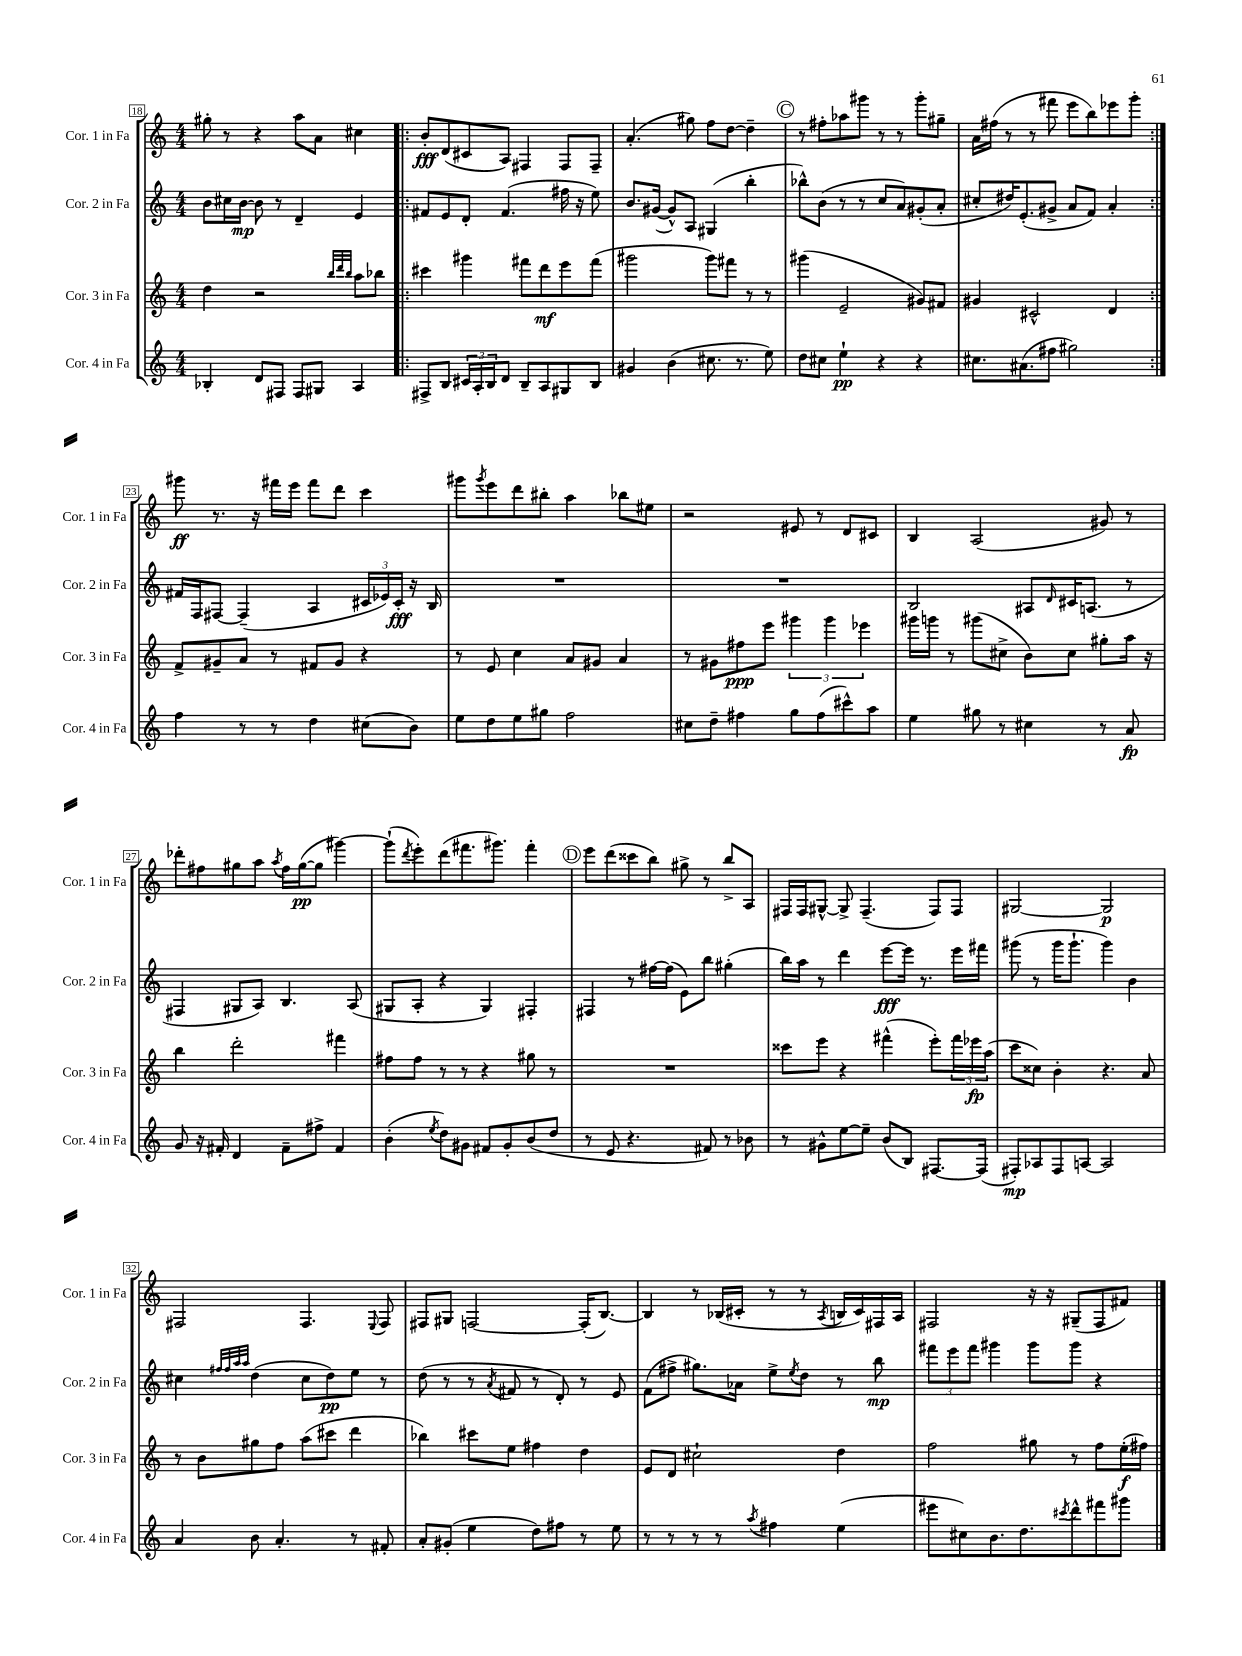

**kern	**dynam	**kern	**dynam	**kern	**dynam	**kern	**dynam
*part4	*part4	*part3	*part3	*part2	*part2	*part1	*part1
*staff4	*staff4	*staff3	*staff3	*staff2	*staff2	*staff1	*staff1
*I"Cor. 4 in Fa	*	*I"Cor. 3 in Fa	*	*I"Cor. 2 in Fa	*	*I"Cor. 1 in Fa	*
*I'Cor. 4 in Fa	*	*I'Cor. 3 in Fa	*	*I'Cor. 2 in Fa	*	*I'Cor. 1 in Fa	*
*clefG2	*	*clefG2	*	*clefG2	*	*clefG2	*
*k[]	*	*k[]	*	*k[]	*	*k[]	*
*M4/4	*	*M4/4	*	*M4/4	*	*M4/4	*
=18	=18	=18	=18	=18	=18	=18	=18
4B-X'/	.	4dd\	.	8b\L	.	8gg#X'\	.
.	.	.	.	16cc#X\L	.	8r	.
.	.	.	.	[16b\JJ	mp	.	.
8d/L	.	2r	.	8b\]	.	4r	.
8F#X/J	.	.	.	8r	.	.	.
8F#/L	.	.	.	4d~/	.	8aa\L	.
8G#X/J	.	.	.	.	.	8a\J	.
.	.	32qqbb/LLL	.	.	.	.	.
.	.	32qqddd/	.	.	.	.	.
.	.	32qqbb/JJJ	.	.	.	.	.
4A/	.	8aa\L	.	4e/	.	4cc#X\	.
.	.	8bb-X\J	.	.	.	.	.
=19!|:	=19!|:	=19!|:	=19!|:	=19!|:	=19!|:	=19!|:	=19!|:
8F#X^/L	.	4ccc#X\	.	8f#X/L	.	8b'/L	fff
8B/J	.	.	.	8e/	.	(8d/	.
24c#X/LL	.	4ggg#X\	.	8d'/J	.	8c#X/	.
24A'/	.	.	.	.	.	.	.
24B/J	.	.	.	.	.	.	.
8d/J	.	.	.	(4.f#/	.	8A/J)	.
8B~/L	.	8fff#X\L	.	.	.	4F#X/	.
8A/	.	8ddd\	mf	.	.	.	.
8G#X/	.	8eee\	.	16ff#X\	.	8F#/L	.
.	.	.	.	16r	.	.	.
8B/J	.	(8fff#\J	.	8ee\)	.	8F#~/J	.
=20	=20	=20	=20	=20	=20	=20	=20
4g#X/	.	2ggg#X\	.	8.b/L	.	(4.a'/	.
.	.	.	.	([16g#X/Jk	.	.	.
(4b\	.	.	.	8g#^^/L])	.	.	.
.	.	.	.	8A/J	.	8gg#X\)	.
8.cc#X\	.	8ggg#\L)	.	(4G#X/	.	8ff\L	.
.	.	8fff#X\J	.	.	.	[8dd\J	.
8.r	.	.	.	.	.	.	.
.	.	8r	.	4bb'\	.	4dd~\]	.
8ee\)	.	8r	.	.	.	.	.
!!LO:REH:place=s1:t=C
=21	=21	=21	=21	=21	=21	=21	=21
8dd\L	.	(4ggg#X\	.	8bb-X^^\L)	.	8r	.
8cc#X\J	.	.	.	(8b\J	.	8ff#X'\L	.
4ee`\	pp	2e~/	.	8r	.	8aa-X\	.
.	.	.	.	8r	.	8ggg#X\J	.
4r	.	.	.	8cc/L	.	8r	.
.	.	.	.	8a/)	.	8r	.
4r	.	8g#X/L)	.	(8g#X'/	.	8ggg#'\L	.
.	.	8f#X/J	.	8a'/J	.	8gg#X~\J	.
=22	=22	=22	=22	=22	=22	=22	=22
8.cc#X\L	.	4g#X/	.	8cc#X'/L	.	16a\LL	.
.	.	.	.	.	.	(16ff#X\JJ	.
.	.	.	.	16dd#X/K)	.	8r	.
(8.a#X\	.	.	.	(8.e'/	.	.	.
.	.	2c#X^^/	.	.	.	8r	.
8ff#X\J	.	.	.	8g#X^/J	.	8fff#X\	.
2gg#X\)	.	.	.	8a/L	.	8eee\L	.
.	.	.	.	8f/J)	.	8bb\)	.
.	.	4d/	.	4a'/	.	8eee-X\	.
.	.	.	.	.	.	8ggg'\J	.
!!LO:LB:g=z
=23:|!	=23:|!	=23:|!	=23:|!	=23:|!	=23:|!	=23:|!	=23:|!
4ff\	.	8f^/L	.	16f#X/LL	.	8ggg#X\	ff
.	.	.	.	16F/J	.	.	.
.	.	8g#X~/	.	[8F#X/J	.	8.r	.
8r	.	8a/J	.	(4F#~/]	.	.	.
.	.	.	.	.	.	16r	.
8r	.	8r	.	.	.	16fff#X\LL	.
.	.	.	.	.	.	16eee\JJ	.
4dd\	.	8f#X/L	.	4A/	.	8fff#\L	.
.	.	8g#/J	.	.	.	8ddd\J	.
(8cc#X\L	.	4r	.	24c#X/LL	.	4ccc\	.
.	.	.	.	24e-X/)	.	.	.
.	.	.	.	24c#'/JJ	fff	.	.
8b\J)	.	.	.	16r	.	.	.
.	.	.	.	16B/	.	.	.
=24	=24	=24	=24	=24	=24	=24	=24
8ee\L	.	8r	.	1r	.	8ggg#X\L	.
.	.	.	.	.	.	8qggg#/	.
8dd\	.	8e/	.	.	.	8eee\	.
8ee\	.	4cc\	.	.	.	8ddd\	.
8gg#X\J	.	.	.	.	.	8bb#X'\J	.
2ff\	.	8a/L	.	.	.	4aa\	.
.	.	8g#X/J	.	.	.	.	.
.	.	4a/	.	.	.	8bb-X\L	.
.	.	.	.	.	.	8ee#X\J	.
=25	=25	=25	=25	=25	=25	=25	=25
8cc#X\L	.	8r	.	1r	.	2r	.
8dd~\J	.	8g#X\L	.	.	.	.	.
4ff#X\	.	8ff#X\	ppp	.	.	.	.
.	.	8eee\J	.	.	.	.	.
8gg\L	.	6ggg#X\	.	.	.	8e#X/	.
(8ff#\	.	.	.	.	.	8r	.
.	.	6ggg#\	.	.	.	.	.
8ccc#X^^\)	.	.	.	.	.	8d/L	.
.	.	6eee-X\	.	.	.	.	.
8aa\J	.	.	.	.	.	8c#X/J	.
=26	=26	=26	=26	=26	=26	=26	=26
4ee\	.	16ggg#X\LL	.	2B/	.	4B/	.
.	.	16gggn\JJ	.	.	.	.	.
.	.	8r	.	.	.	.	.
8gg#X\	.	(8ggg#X\L	.	.	.	(2A/	.
8r	.	8cc#X^\J	.	.	.	.	.
4cc#X\	.	8b\L)	.	8A#X/L	.	.	.
.	.	.	.	16qqd/	.	.	.
.	.	8cc#\J	.	16c#X/K	.	.	.
.	.	.	.	(8.An/J	.	.	.
8r	.	8gg#X'\L	.	.	.	8g#X/)	.
8a/	fp	16aa\Jk	.	8r	.	8r	.
.	.	16r	.	.	.	.	.
!!LO:LB:g=z
=27	=27	=27	=27	=27	=27	=27	=27
8g/	.	4bb\	.	4F#X/	.	8ddd-X'\L	.
16r	.	.	.	.	.	8ff#X\	.
16f#X'/	.	.	.	.	.	.	.
4d/	.	2ddd'\	.	8G#X/L	.	8gg#X\	.
.	.	.	.	8A/J)	.	8aa\J	.
.	.	.	.	.	.	8qaa/	.
8f#~\L	.	.	.	4.B/	.	16ff#\LL	.
.	.	.	.	.	.	([16gg#\J	pp
8ff#X^\J	.	.	.	.	.	8gg#\J]	.
4f#/	.	4fff#X\	.	.	.	[4ggg#X\)	.
.	.	.	.	(8A/	.	.	.
=28	=28	=28	=28	=28	=28	=28	=28
(4b'\	.	8ff#X\L	.	8G#X/L	.	(8ggg#`\L]	.
.	.	.	.	.	.	8qddd/	.
.	.	8ff#\J	.	8A'/J	.	8eee'\)	.
8qee/	.	.	.	.	.	.	.
8dd\L)	.	8r	.	4r	.	(8ddd\	.
8g#X\J	.	8r	.	.	.	8.fff#X\	.
8f#X/L	.	4r	.	4G#/)	.	.	.
.	.	.	.	.	.	8.ggg#X\J)	.
8g#'/	.	.	.	.	.	.	.
(8b/	.	8gg#X\	.	4F#X'/	.	4fff#'\	.
8dd/J	.	8r	.	.	.	.	.
!!LO:REH:place=s1:t=D
=29	=29	=29	=29	=29	=29	=29	=29
8r	.	1r	.	4F#X/	.	8eee\L	.
8e/	.	.	.	.	.	(8ddd\	.
4.r	.	.	.	8r	.	8ccc##X\	.
.	.	.	.	[16ff#X\LL	.	8bb\J)	.
.	.	.	.	(16ff#\JJ]	.	.	.
.	.	.	.	8e\L)	.	8gg#X^\	.
8f#X/)	.	.	.	8bb\J	.	8r	.
8r	.	.	.	(4gg#X'\	.	8bb^/L	.
8b-X\	.	.	.	.	.	8A/J	.
=30	=30	=30	=30	=30	=30	=30	=30
8r	.	8ccc##X\L	.	16bb\LL)	.	16F#X/LL	.
.	.	.	.	16aa\JJ	.	16F#/J	.
8g#X^^\L	.	8eee\J	.	8r	.	[8G#X^^/J	.
[8ee\	.	4r	.	4ddd\	.	8G#^/]	.
8ee~\J]	.	.	.	.	.	(4.F#~/	.
(8b/L	.	(4fff#X^^\	.	[8eee\L	fff	.	.
8B/J)	.	.	.	16eee\Jk]	.	.	.
.	.	.	.	8.r	.	.	.
[8.F#X/L	.	8eee'\L)	.	.	.	8F#/L)	.
.	.	24fff#\L	.	16eee\LL	.	8F#/J	.
.	.	24eee-X\	fp	.	.	.	.
(16F#/Jk]	.	.	.	16fff#X\JJ	.	.	.
.	.	(24aa\JJ	.	.	.	.	.
=31	=31	=31	=31	=31	=31	=31	=31
8F#X'/L)	mp	8ccc\L	.	(8ggg#X\	.	[2G#X/	.
8A-X/	.	8cc##X\J)	.	8r	.	.	.
8F#/	.	4b'\	.	16ggg#\KL	.	.	.
.	.	.	.	8.ggg#`\J	.	.	.
[8An/J	.	.	.	.	.	.	.
2A/]	.	4.r	.	4ggg#\)	.	2G#/]	p
.	.	.	.	4b\	.	.	.
.	.	8a/	.	.	.	.	.
!!LO:LB:g=z
=32	=32	=32	=32	=32	=32	=32	=32
4a/	.	8r	.	4cc#X\	.	2F#X/	.
.	.	8b\L	.	.	.	.	.
.	.	.	.	32qqff#X/LLL	.	.	.
.	.	.	.	32qqff#/	.	.	.
.	.	.	.	32qqaa/	.	.	.
.	.	.	.	32qqaa/JJJ	.	.	.
8b\	.	8gg#X\	.	(4dd\	.	.	.
4.a'/	.	8ff\J	.	.	.	.	.
.	.	(8aa\L	.	8cc#\L	.	4.F#/	.
.	.	8ccc#X\J	.	8dd\)	pp	.	.
8r	.	4ddd\	.	8ee\J	.	.	.
.	.	.	.	.	.	8qqE/	.
8f#X'/	.	.	.	8r	.	8F#/	.
=33	=33	=33	=33	=33	=33	=33	=33
8a'/L	.	4bb-X\)	.	(8dd\	.	8F#X/L	.
(8g#X'/J	.	.	.	8r	.	8G#X/J	.
4ee\	.	8ccc#X\L	.	8r	.	[2Fn/	.
.	.	.	.	8qa/	.	.	.
.	.	8ee\J	.	8f#X/	.	.	.
8dd\L)	.	4ff#X\	.	8r	.	.	.
8ff#X\J	.	.	.	8d'/)	.	.	.
8r	.	4dd\	.	8r	.	(16F'/KL]	.
.	.	.	.	.	.	[8.B/J)	.
8ee\	.	.	.	8e/	.	.	.
=34	=34	=34	=34	=34	=34	=34	=34
8r	.	8e/L	.	(8f\L	.	4B/]	.
8r	.	8d/J	.	8ff#X^\J	.	.	.
8r	.	2cc#X`\	.	8.gg#X\L)	.	8r	.
8r	.	.	.	.	.	(16B-X/LL	.
.	.	.	.	16a-X\Jk	.	16c#X'/JJ	.
8qaa/	.	.	.	.	.	.	.
4ff#X\	.	.	.	8ee^\L	.	8r	.
.	.	.	.	8qee/	.	.	.
.	.	.	.	8dd\J	.	8r	.
.	.	.	.	.	.	8qA/	.
(4ee\	.	4dd\	.	8r	.	16Bn/LL	.
.	.	.	.	.	.	16c#/)	.
.	.	.	.	8bb\	mp	16F#X/	.
.	.	.	.	.	.	16A/JJ	.
=35	=35	=35	=35	=35	=35	=35	=35
8eee#X\L	.	2ff\	.	12fff#X\L	.	2F#X/	.
.	.	.	.	12eee\	.	.	.
8cc#X\)	.	.	.	.	.	.	.
.	.	.	.	12fff#\J	.	.	.
8.b\	.	.	.	4ggg#X\	.	.	.
8.dd\	.	.	.	.	.	.	.
.	.	8gg#X\	.	8ggg#\L	.	16r	.
.	.	.	.	.	.	16r	.
8qccc#X/	.	.	.	.	.	.	.
8ddd^^\	.	8r	.	8ggg#\J	.	(8G#X~/L	.
8fff#X\	.	8ff\L	.	4r	.	8F#/	.
8ggg#X\J	.	(16ee'\L	f	.	.	8f#X/J)	.
.	.	16ff#X\JJ)	.	.	.	.	.
==	==	==	==	==	==	==	==
*-	*-	*-	*-	*-	*-	*-	*-
